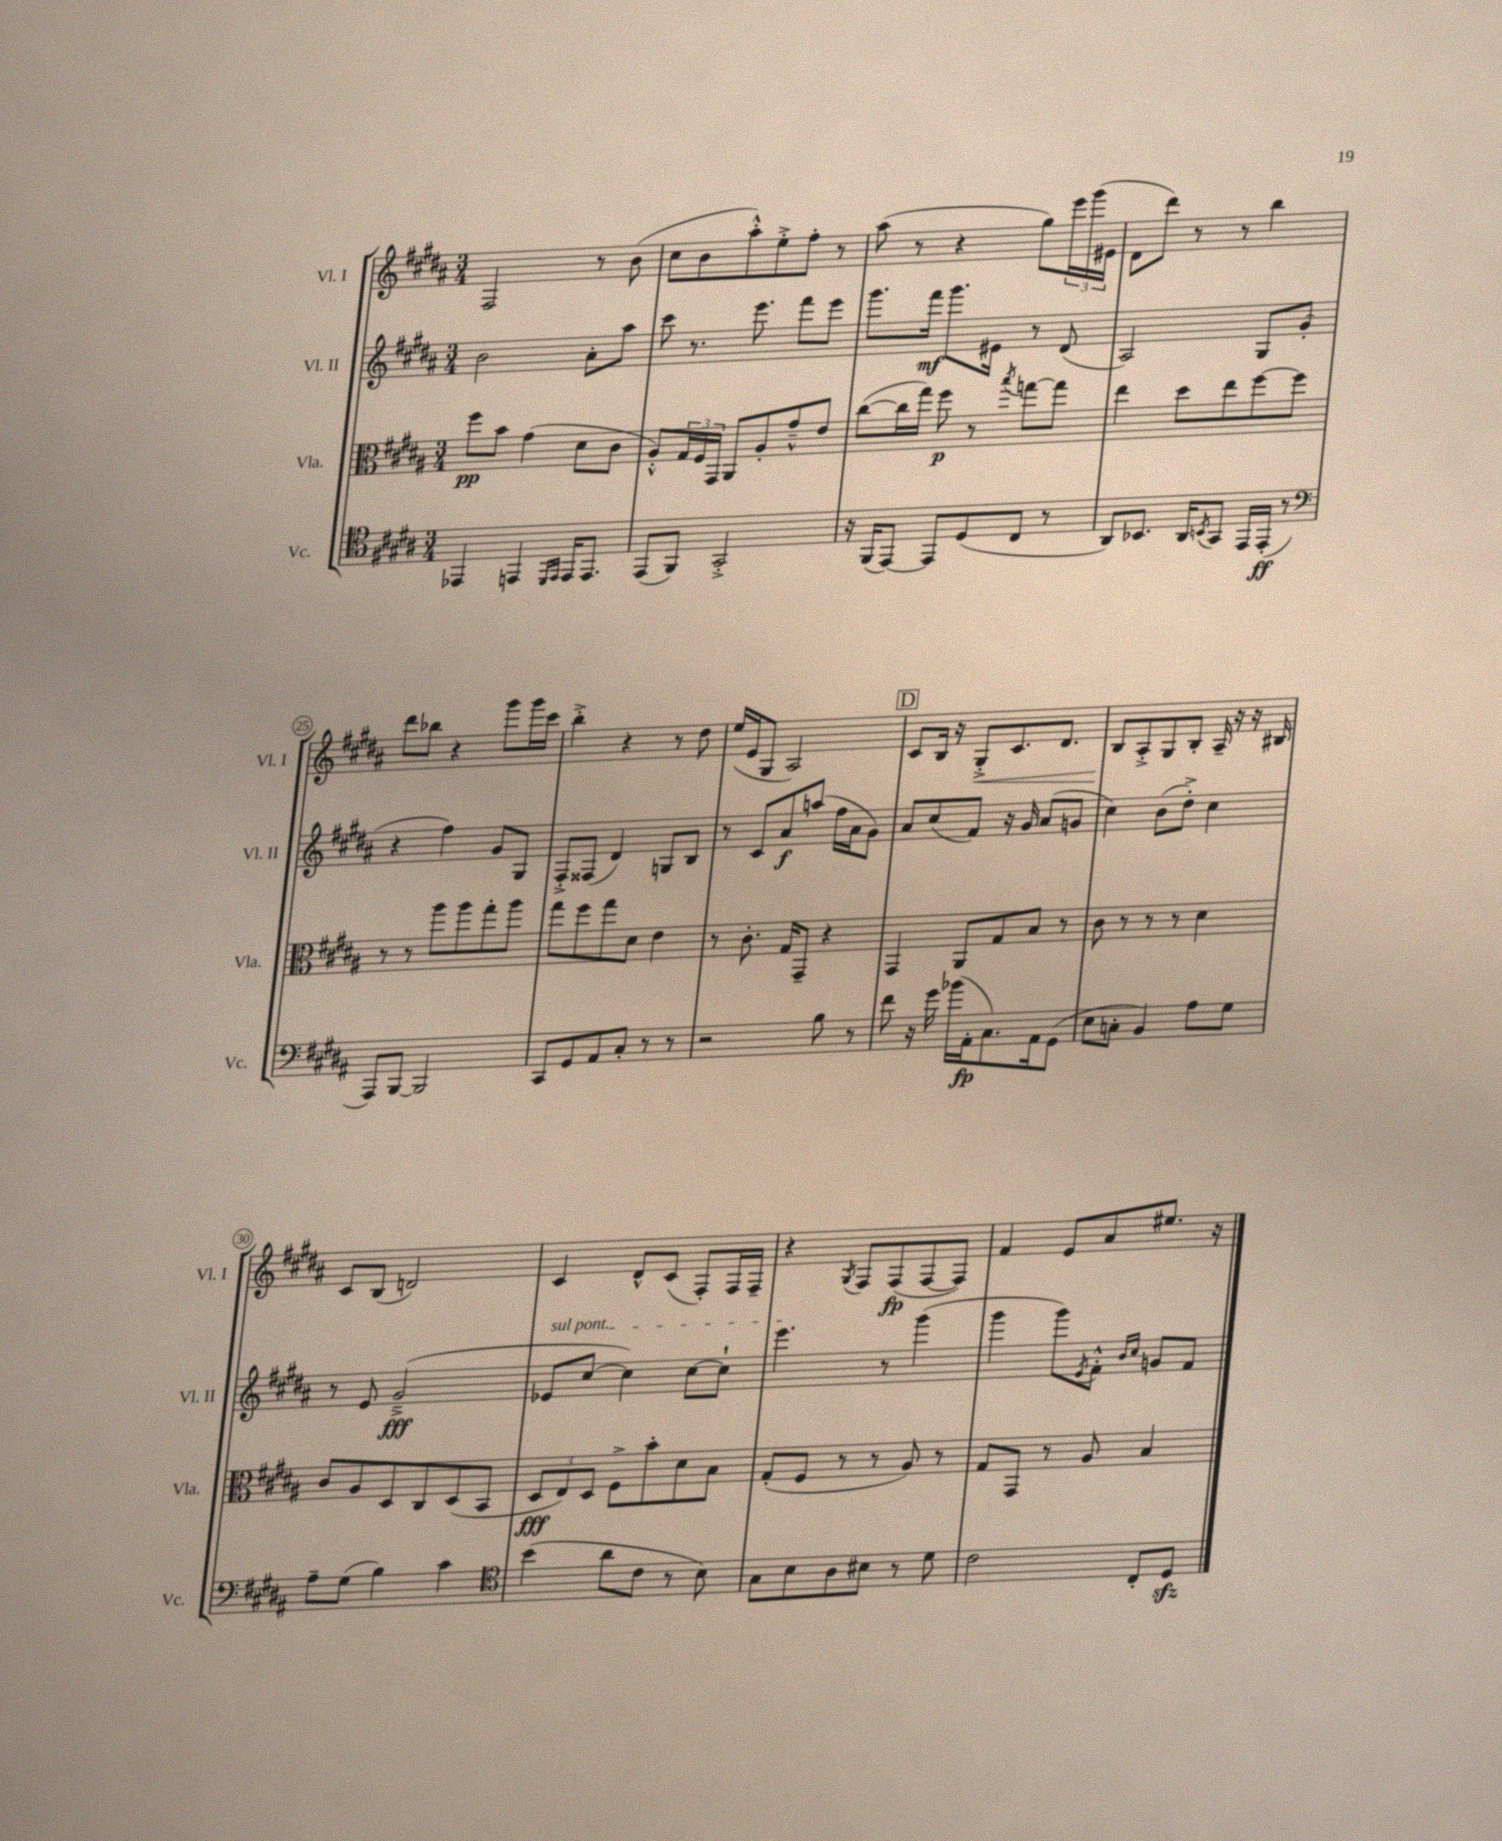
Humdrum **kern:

**kern	**kern	**kern	**kern
*staff4	*staff3	*staff2	*staff1
*clefC4	*clefC3	*clefG2	*clefG2
*k[f#c#g#d#a#]	*k[f#c#g#d#a#]	*k[f#c#g#d#a#]	*k[f#c#g#d#a#]
*M3/4	*M3/4	*M3/4	*M3/4
4EE-	8ff#	2b	2F#
.	8b	.	.
4EE	(4g#	.	.
16qqDD#	.	.	.
16qqEE	.	.	.
16EE	8d#	8a#'	8r
8.EE	.	.	.
.	8c#	8aa#	(8b
=	=	=	=
(8EE	8A#'^^)	8ccc#	8cc#
8FF#)	24G#	8.r	8b
.	24F#	.	.
.	24GG#	.	.
2GG#'^	8AA#	.	8aa#'^^)
.	.	8.eee	.
.	8A#'	.	8ee'^
.	8g#~^^	8fff#	8ff#'
.	8e	8eee	8r
=	=	=	=
16r	([8cc#	8.ggg#	(8aa#
(16FF#	.	.	.
[8EE)	16cc#]	.	8r
.	16gg#)	16fff#	.
8EE]	8ff#	8.ggg#	4r
(8D#	8r	.	.
.	.	16e#	.
.	8qbb	.	.
8C#	[8gg	8r	8gg#)
8r	8gg]	(8d#	24eee
.	.	.	(24ggg#
.	.	.	24e#
=	=	=	=
8AA#)	4ee	2A#)	8d#
8.BB-	.	.	8ddd#)
.	8dd#	.	8r
16AA#	.	.	.
8qBB	.	.	.
8GG#	8ee	.	8r
16EE	[8ff#	8G#	4bb
(16EE'	.	.	.
8r	8ff#]	(8g#'	.
=	=	=	=
*clefF4	*	*	*
8AAA#)	8r	4r	8ddd#
[8BBB	8r	.	8bb-
2BBB]	8aa#	4ff#)	4r
.	8aa#	.	.
.	8gg#'	8g#	8ggg#
.	8aa#	8G#	16ggg#
.	.	.	16ccc#
=	=	=	=
8CC#	8gg#	8F#'^	4bb'^
8GG#	8ff#	(8F##	.
8AA#	8gg#	4d#)	4r
8C#'	8d#	.	.
8r	4e	8G	8r
8r	.	8B	8dd#
=	=	=	=
2r	8r	8r	(16ee
.	.	.	16e
.	8.c#'	8c#	8G#
.	.	8a#	2A#)
.	16G#	.	.
.	8GG#~	(8aa	.
8B	4r	16ff#	.
.	.	16a#	.
8r	.	8g#)	.
=	=	=	=
8f#	4GG#	8a#	8c#
16r	.	(8cc#	16B
16g#	.	.	16r
(16b-	8AA#	8f#)	8G#'^
16AA#'	.	.	.
8.C#)	8G#	16r	8.c#
.	.	16g#	.
.	8B	(8a#	.
16AA#	.	.	8.d#
(8GG#	8r	8g	.
=	=	=	=
8E	8c#	4cc#)	8B
8C'	8r	.	8A#'^
4BB)	8r	(8b	8G#
.	8r	8dd#'^)	8B'
8A#	4d#	4cc#	16A#~
.	.	.	16r
8G#	.	.	16r
.	.	.	16B#
=	=	=	=
8A#~	8c#	8r	8c#
(8G#	8A#	8e	(8B
4B)	8D#	(2g#~^	2d)
.	8C#	.	.
4c#	(8D#	.	.
.	8BB	.	.
=	=	=	=
*clefC4	*	*	*
(4b	12D#	8e-	4c#
.	12E)	.	.
.	.	[8cc#	.
.	12D#	.	.
8a#	8F#^	4cc#])	8d#^^
8c#	8b'	.	(8c#
8r	8d#	[8cc#	8F#')
8B)	8B	8cc#`]	16F#
.	.	.	16F#~
=	=	=	=
8G#	(8G#'	4.eee	4r
8B	8F#	.	.
.	.	.	8qG#
8A#	8r	.	8F#
8B#	8r	8r	(8F#
8r	8A#)	(4ggg#	[8F#
8d#	8r	.	8F#])
=	=	=	=
2c#	8G#	4ggg#	4f#
.	8GG#	.	.
.	8r	8ggg#)	8e
.	.	8qe	.
.	8A#	8f#'^^	8a#
.	.	16qqb	.
.	.	16qqcc#	.
8C#'	4B	8g	8.ee#
8D#	.	8f#	.
.	.	.	16r
==	==	==	==
*-	*-	*-	*-
